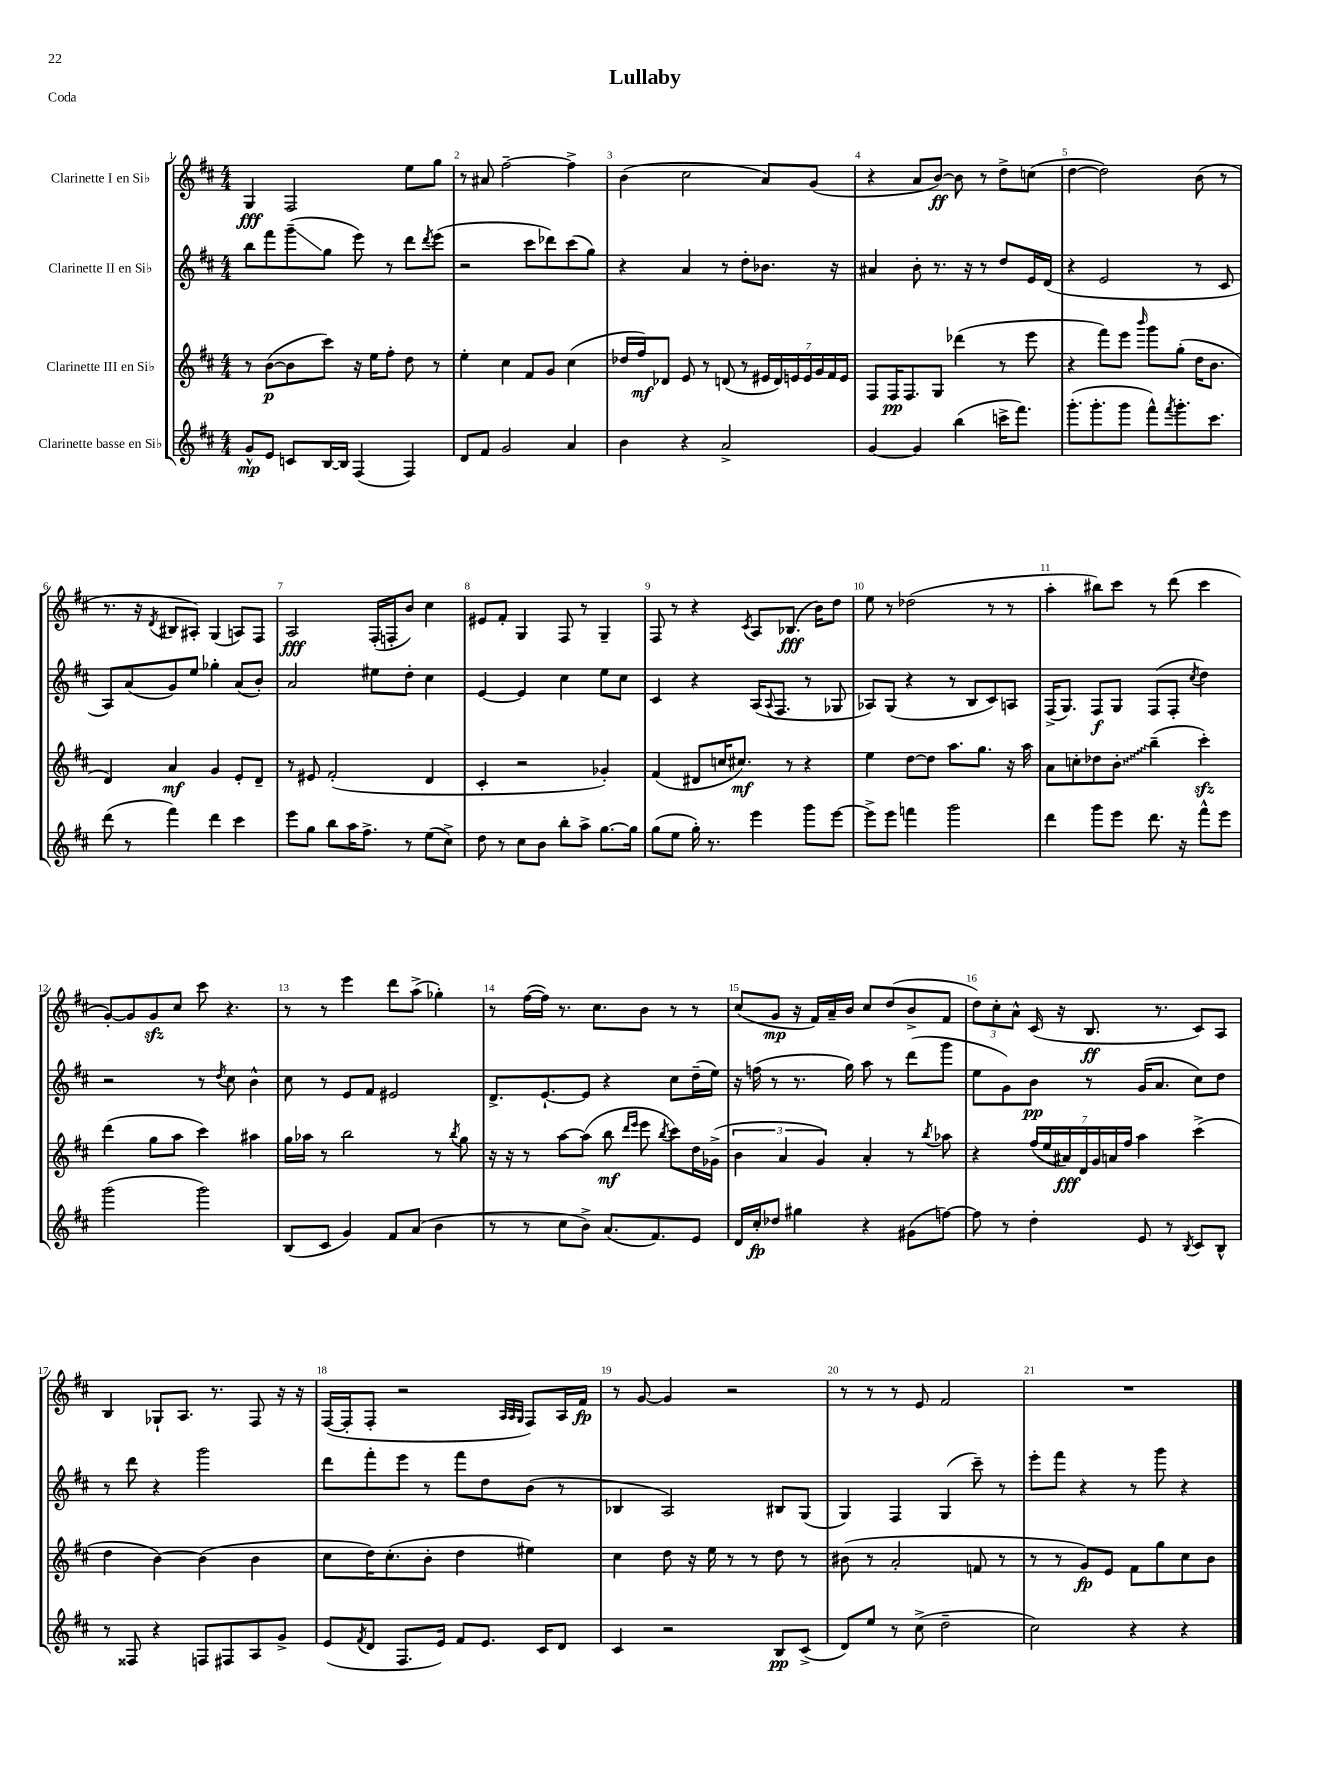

**kern	**kern	**kern	**kern
*staff4	*staff3	*staff2	*staff1
*clefG2	*clefG2	*clefG2	*clefG2
*k[f#c#]	*k[f#c#]	*k[f#c#]	*k[f#c#]
*M4/4	*M4/4	*M4/4	*M4/4
8g^^/L	8r	8bb\L	4G/
8e/J	([8b\L	8fff#\	.
8c/L	8b\]	(8ggg~\	2F#/
[16B/L	8ccc#\J)	8gg\J	.
16B/]JJ	.	.	.
(4F#/	16r	8eee\)	.
.	16ee\LK	.	.
.	8ff#'\J	8r	.
4F#/)	8dd\	8ddd\L	8ee\L
.	.	8qddd/	.
.	8r	(8eee\J	8gg\J
=	=	=	=
8d/L	4ee'\	2r	8r
8f#/J	.	.	8a#/
2g/	4cc#\	.	[2ff#~\
.	8f#/L	8ccc#\L	.
.	8g/J	8ddd-\)	.
4a/	(4cc#\	(8ccc#\	4ff#^\]
.	.	8gg\J)	.
=	=	=	=
4b\	16dd-/LL	4r	(4b\
.	16ff#/J)	.	.
.	8d-/J	.	.
4r	8e/	4a/	2cc#\
.	8r	.	.
2a^/	(8d/	8r	.
.	8r	8dd'\L	.
.	28e#/LL	8.b-\J	8a/L)
.	28d/)	.	.
.	28e/	.	.
.	28e/	.	.
.	.	.	(8g/J
.	28g/	.	.
.	28f#/	.	.
.	.	16r	.
.	28e/JJ	.	.
=	=	=	=
[4g/	8F#/L	4a#/	4r
.	16F#/K	.	.
.	8.F#/	.	.
4g/]	.	8b'\	8a/L
.	8G/J	8.r	[8b/J)
(4bb\	(4ddd-\	.	8b\]
.	.	16r	.
.	.	8r	8r
16ccc^\LK	8r	8dd/L	8dd^\L
8.fff#\J)	.	.	.
.	8eee\	16e/L	(8cc\J
.	.	(16d/JJ	.
=	=	=	=
(8.ggg'\L	4r	4r	[4dd\
8.ggg'\	.	.	.
.	8fff#\L)	2e/	2dd\])
8ggg\J	8eee\J	.	.
.	16qqbbb/	.	.
8fff#^^\L)	8ggg\L	.	.
8qfff#/	.	.	.
8.ggg'\	(8gg'\J	.	.
.	16dd\LK	8r	(8b\
8.ccc#\J	8.b\J	.	.
.	.	8c#/	8r
=	=	=	=
(8ddd\	4d/)	8A/L)	8.r
8r	.	(8a/	.
.	.	.	16r
.	.	.	8qd/
4fff#\)	4a/	8g/)	8B#/L
.	.	8ee/J	8A#'/J)
4ddd\	4g/	4gg-'\	(4G/
4ccc#\	8e'/L	(8a/L	8A/L)
.	8d~/J	8b'/J)	8F#/J
=	=	=	=
8eee\L	8r	2a/	2A/
8gg\J	8e#/	.	.
8bb\L	(2f#'/	.	.
16aa\K	.	.	.
8.ff#^\J	.	.	.
.	.	8ee#\L	(16F#'/LL
.	.	.	16F'/J
8r	.	8dd'\J	8b/J)
(8ee\L	4d/	4cc#\	4cc#\
8cc#^\J)	.	.	.
=	=	=	=
8dd\	4c#'/	[4e/	8e#/L
8r	.	.	8f#'/J
8cc#\L	2r	4e/]	4G/
8b\J	.	.	.
8bb'\L	.	4cc#\	8F#/
8aa^\J	.	.	8r
[8.gg\L	4g-'/)	8ee\L	4G~/
.	.	8cc#\J	.
16gg\]Jk	.	.	.
=	=	=	=
(8gg\L	(4f#/	4c#/	8F#/
8ee\J	.	.	8r
16gg'\)	8d#/L	4r	4r
8.r	.	.	.
.	16cc/K	.	.
.	8.cc#/J)	.	.
.	.	.	8qc#/
4eee\	.	(16A/LK	8A/L
.	.	8qqA/	.
.	.	8.F#/J	.
.	8r	.	(8.B-/J
8ggg\L	4r	8r	.
.	.	.	16b\LK)
[8eee\J	.	8G-/	8dd\J
=	=	=	=
8eee^\]L	4ee\	8A-/L)	8ee\
8eee\J	.	(8G/J	8r
4fff\	[8dd\L	4r	(2dd-\
.	8dd\]J	.	.
2ggg\	8.aa\L	8r	.
.	.	8B/L	.
.	8.gg\J	.	.
.	.	8c#/)	8r
.	16r	8A/J	8r
.	16aa\	.	.
=	=	=	=
4ddd\	8a\L	(16F#^/LK	4aa'\
.	.	8.G/J)	.
.	8cc'\	.	.
8ggg\L	8dd-\	8F#/L	8bb#\L)
8eee\J	8b'\J	8G/J	8ccc#\J
8.ddd\	(4bb~\	(8F#/L	8r
.	.	8F#'/J	(8ddd\
16r	.	.	.
.	.	8qcc#/	.
8fff#^^\L	4ccc#'\)	4dd\)	4ccc#\
8eee\J	.	.	.
=	=	=	=
(2ggg\	(4ddd\	2r	[8g'/L)
.	.	.	8g/]
.	8gg\L	.	8g/
.	8aa\J	.	8cc#/J
2ggg\)	4ccc#\)	8r	8ccc#\
.	.	8qdd/	.
.	.	8cc#\	4.r
.	4aa#\	4b^^\	.
=	=	=	=
(8B/L	16gg\LL	8cc#\	8r
.	16aa-\JJ	.	.
8c#/J	8r	8r	8r
4g/)	2bb\	8e/L	4eee\
.	.	8f#/J	.
8f#/L	.	2e#/	8ddd\L
(8a/J	.	.	(8aa^\J
4b\	8r	.	4gg-'\)
.	8qbb/	.	.
.	8gg\	.	.
=	=	=	=
8r	16r	8.d^/L	8r
.	16r	.	.
8r	8r	.	([16ff#\LL
.	.	[8.e`/	16ff#\]JJ)
8cc#\L	[8aa\L	.	8.r
8b^\J)	(8aa\]J	8e/]J	.
.	.	.	8.cc#\L
(8.a/L	8bb\	4r	.
.	16qqddd/LL	.	.
.	16qqeee/JJ	.	.
.	8eee\	.	8b\J
8.f#/)	.	.	.
.	8qbb/	.	.
.	8ccc#\L)	8cc#\L	8r
8e/J	16dd\L	(16dd~\L	8r
.	(16g-^\JJ	16ee\JJ)	.
=	=	=	=
16d/LL	6b\	16r	(8cc#/L
16cc#'/J	.	(16ff\	.
8dd-/J	.	8r	8g/J
.	6a/	.	.
4gg#\	.	8.r	16r
.	.	.	16f#/LL)
.	6g/)	.	.
.	.	.	16a~/
.	.	16gg\)	16b/JJ
4r	4a'/	8aa\	8cc#/L
.	.	8r	(8dd/
(8g#\L	8r	(8ddd\L	8b^/
.	8qbb/	.	.
[8ff\J)	8aa-\	8ggg\J	8f#/J
=	=	=	=
8ff\]	4r	8ee\L	12dd\L)
.	.	.	12cc#'\
8r	.	8g\)	.
.	.	.	12a^^\J
4dd'\	(28ff#/LL	8b\J	(16c#/
.	28ee/	.	.
.	.	.	16r
.	28a#/)	.	.
.	28d/	.	.
.	.	8r	8.B/
.	28g/	.	.
.	28a/	.	.
.	28ff#/JJ	.	.
8e/	4aa\	(16g/LK	.
.	.	8.a/J	8.r
8r	.	.	.
8qB/	.	.	.
8c#/L	(4ccc#^\	8cc#\L)	8c#/L)
8B^^/J	.	8dd\J	8A/J
=	=	=	=
8r	4dd\	8r	4B/
8F##/	.	8ddd\	.
4r	[4b\)	4r	8G-`/L
.	.	.	8.A/J
8F/L	(4b\]	2ggg\	.
.	.	.	8.r
8F#/	.	.	.
8A/	4b\	.	8F#/
8g^/J	.	.	16r
.	.	.	16r
=	=	=	=
(8e/L	8cc#\L	8ddd\L	([16F#/LL
.	.	.	16F#'/]J
8qf#/	.	.	.
8d/J	16dd\K)	8fff#'\	8F#'/J
.	(8.cc#'\	.	.
8.F#/L	.	8eee\J	2r
.	8b'\J	8r	.
16e/Jk)	.	.	.
8f#/L	4dd\	8fff#\L	.
8.e/J	.	8dd\	.
.	.	.	32qqA/LLL
.	.	.	32qqA/
.	.	.	32qqG/JJJ
.	4ee#\)	(8b\J	8F#/L)
16c#/LK	.	.	.
8d/J	.	8r	16A/L
.	.	.	16f#/JJ
=	=	=	=
4c#/	4cc#\	4B-/	8r
.	.	.	[8g/
2r	8dd\	2A/)	4g/]
.	16r	.	.
.	16ee\	.	.
.	8r	.	2r
.	8r	.	.
8B/L	8dd\	8B#/L	.
(8c#^/J	8r	(8G/J	.
=	=	=	=
8d/L)	(8b#\	4G/)	8r
8ee/J	8r	.	8r
8r	2a'/	4F#/	8r
(8cc#^\	.	.	8e/
2dd~\	.	(4G/	2f#/
.	8f/	8ccc#~\)	.
.	8r	8r	.
=	=	=	=
2cc#\)	8r	8eee'\L	1r
.	8r	8fff#\J	.
.	8g/L)	4r	.
.	8e/J	.	.
4r	8f#\L	8r	.
.	8gg\	8ggg\	.
4r	8cc#\	4r	.
.	8b\J	.	.
==	==	==	==
*-	*-	*-	*-
